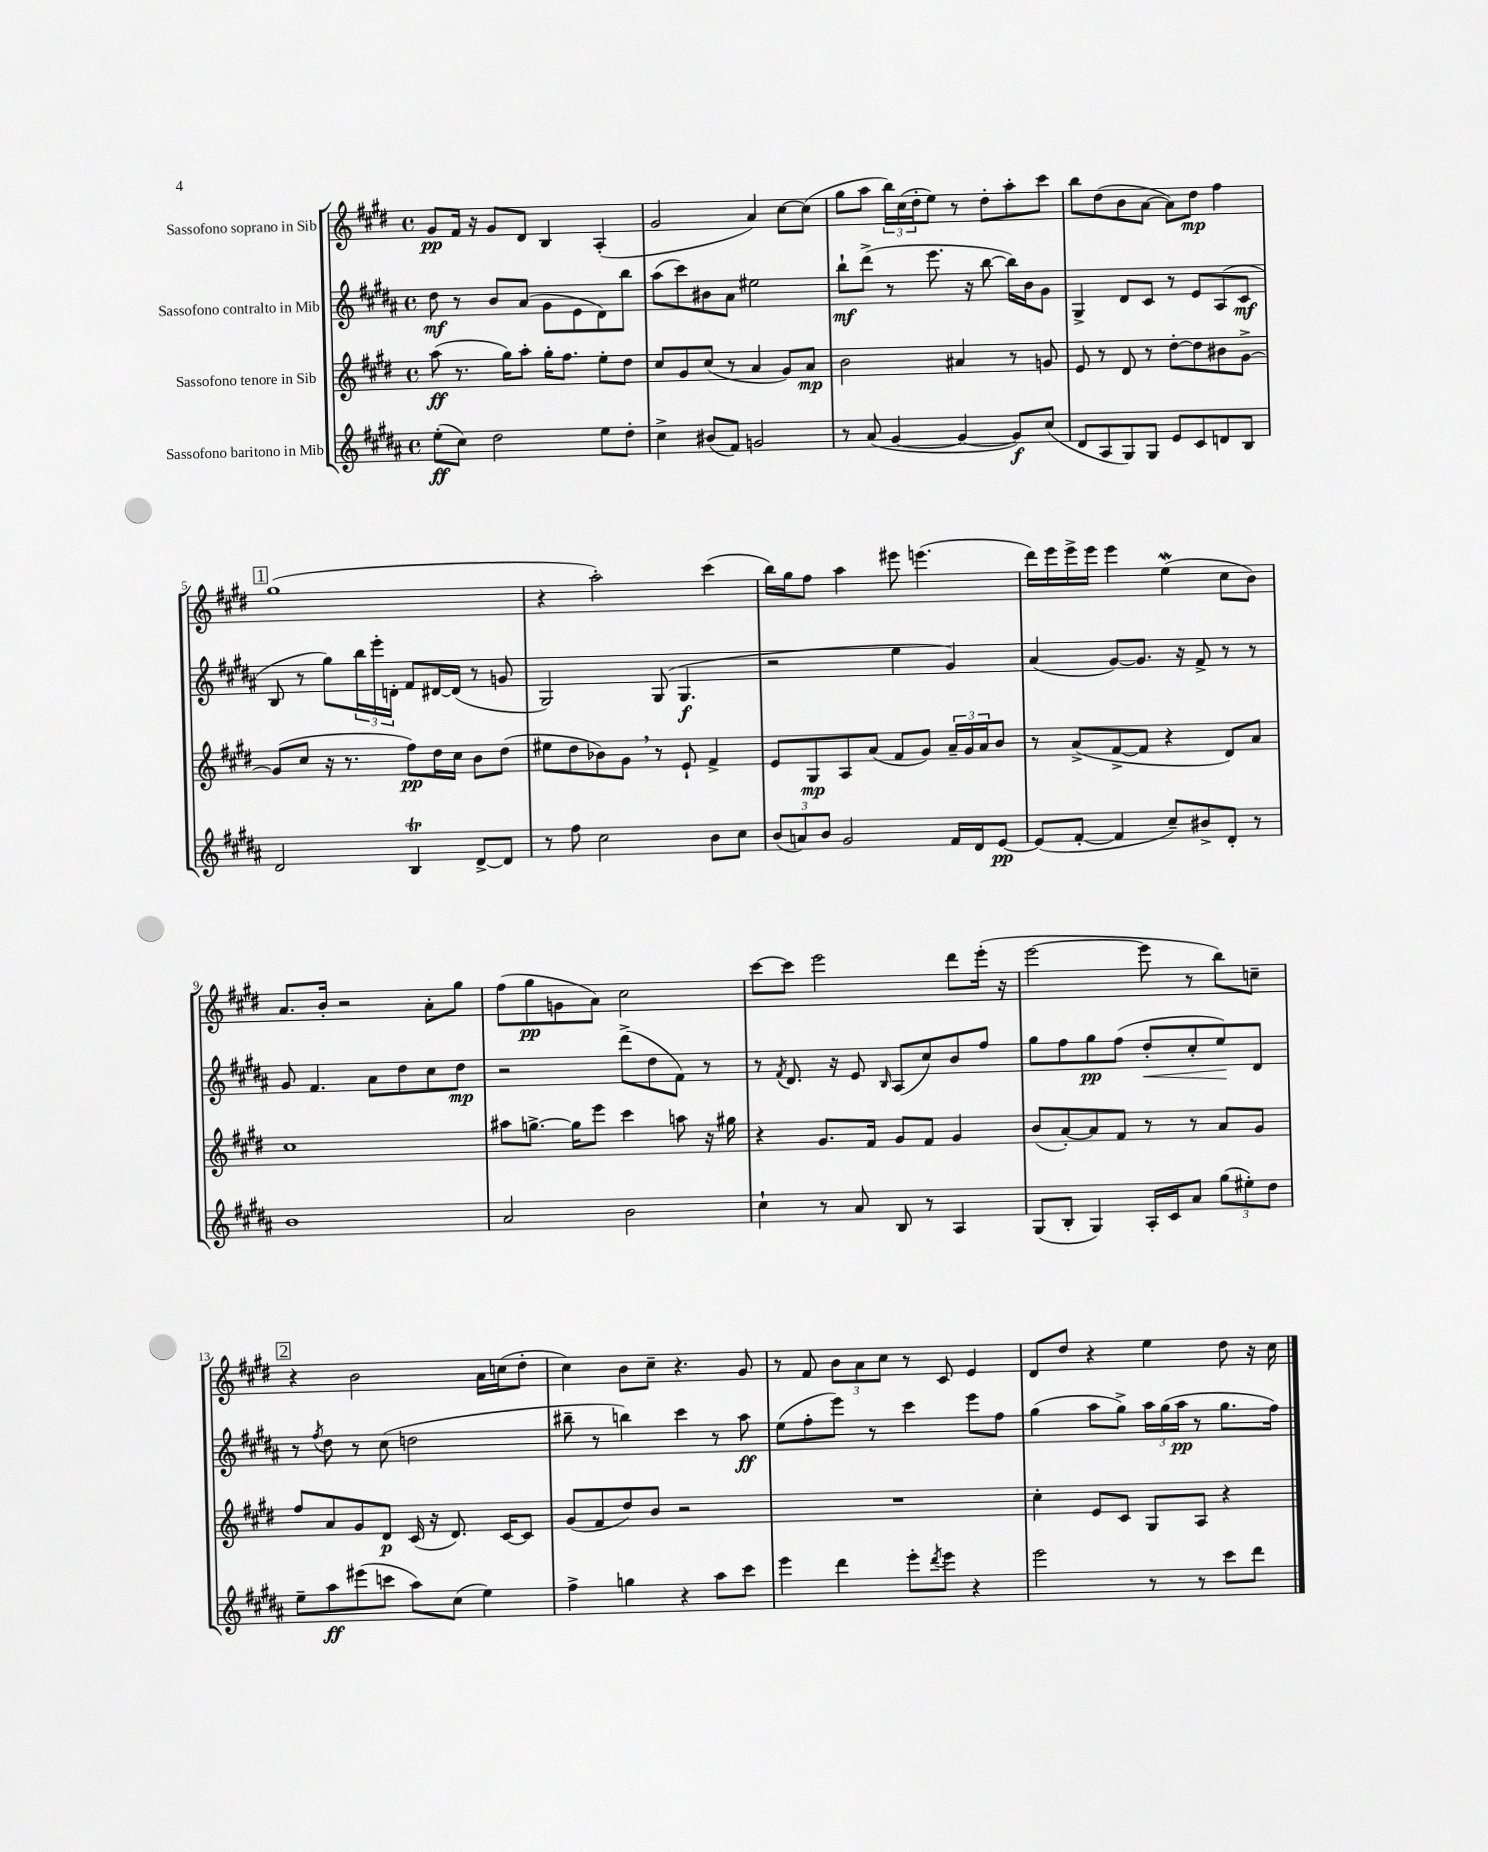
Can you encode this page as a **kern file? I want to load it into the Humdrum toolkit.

**kern	**kern	**kern	**kern
*staff4	*staff3	*staff2	*staff1
*clefG2	*clefG2	*clefG2	*clefG2
*k[f#c#g#d#a#]	*k[f#c#g#d#]	*k[f#c#g#d#a#]	*k[f#c#g#d#]
*M4/4	*M4/4	*M4/4	*M4/4
*met(c)	*met(c)	*met(c)	*met(c)
(8ee'\L	(8aa\	8dd#\	8g#/L
8cc#\J)	8.r	8r	16f#/Jk
.	.	.	16r
2dd#\	.	8b/L	8g#/L
.	16gg#\LK)	.	.
.	8aa'\J	(8a#/J	8d#/J
.	16gg#'\LK	8g#\L	4B/
.	8.ff#\J	.	.
.	.	8e\	.
8ee\L	8ee'\L	8d#\)	(4A'/
8dd#'\J	8dd#\J	8bb\J	.
=	=	=	=
4cc#^\	8cc#/L	(8aa#\L	2g#/
.	8g#/	8ccc#\)	.
(8b#/L	(8cc#/J	8b#\	.
8f#/J)	8r	8a#\J	.
2g/	4a/	2ee#\	4a/)
.	8g#/L)	.	[8cc#\L
.	8a/J	.	(8cc#\]J
=	=	=	=
8r	2b\	8bb`\L	8gg#\L
(8a#/	.	(8ddd#^\J	8aa\J
[4g#/	.	8r	24bb\LL)
.	.	.	(24cc#\
.	.	.	24dd#'\J
.	.	8.eee\	8ee\J)
4g#/_	4a#/	.	8r
.	.	16r	.
.	.	[8bb\	8dd#'\L
8g#/]L)	8r	16bb\]LL)	8aa'\
.	.	16b\J	.
(8cc#/J	8g/	8g#\J	8ccc#\J
=	=	=	=
8d#/L	8e/	4G#^/	8bb\L
8A#/	8r	.	(8dd#\
8G#/)	8d#/	8d#/L	8b\
8G#/J	8r	8c#/J	[8a\J
8e/L	[8dd#'\L	8r	8a\]L)
8c#/	8dd#\]	8e/L	8dd#\J
8d/	8b#\	(8A#/	4ff#\
8B/J	[8g#^\J	8c#/J	.
=	=	=	=
2d#/	(8g#/]L	8B/	(1gg#
.	8cc#/J	8r	.
.	16r	8gg#\L)	.
.	8.r	.	.
.	.	24bb\L	.
.	.	24eee'\	.
.	.	24d'\JJ	.
4B/	8ff#\L)	8f#/L	.
.	16dd#\L	[16d#/L	.
.	16cc#\JJ	(16d#/]JJ	.
[8d#^/L	8b\L	8r	.
8d#/]J	(8dd#\J	8g/	.
=	=	=	=
8r	8ee#\L	2G#/)	4r
8ff#\	8dd#\	.	.
2cc#\	8b-\)	.	2aa'\)
.	8g#\J	.	.
.	8r	(8G#/	.
.	8e`/	4.G#/	.
8b\L	4f#^/	.	(4ccc#\
8cc#\J	.	.	.
=	=	=	=
(12b/L	8e/L	2r	16bb\LL)
.	.	.	16gg#\J
12a/)	.	.	.
.	8G#/	.	8ff#\J
12b/J	.	.	.
2g#/	8A/	.	4aa\
.	(8a/J	.	.
.	8f#/L	4ee\	8eee#\
.	8g#/J)	.	(4.eee\
16f#/LL	24a~/LL	4g#/)	.
.	24g#/	.	.
16d#/J	.	.	.
.	24a/J	.	.
[8e/J	8b/J	.	.
=	=	=	=
(8e/]L	8r	(4a#/	16ddd#\LL)
.	.	.	16eee\
[8f#'/J	(8a^/L	.	16eee^\
.	.	.	16eee\JJ
4f#/]	[8f#^/	[8g#/L)	4eee\
.	8f#/]J	8.g#/]J	.
8cc#~/L)	4r	.	(4ee\
.	.	16r	.
8b#^/	.	8f#^/	.
8d#'/J	8d#/L)	8r	8cc#\L
8r	8a/J	8r	8b\J)
=	=	=	=
1b	1cc#	8g#/	8.a/L
.	.	4.f#/	.
.	.	.	16b'/Jk
.	.	.	2r
.	.	8a#\L	.
.	.	8dd#\	.
.	.	8cc#\	8a'\L
.	.	8dd#\J	8gg#\J
=	=	=	=
2a#/	8aa#\L	2r	(8ff#\L
.	[8.gg^\J	.	8gg#\
.	.	.	8g\
.	16gg\]LK	.	.
.	8eee\J	.	8a\J)
2b\	4ccc#\	(8ddd#^\L	2cc#\
.	.	8dd#\	.
.	8aa\	8f#\J)	.
.	16r	8r	.
.	16gg#\	.	.
=	=	=	=
4cc#`\	4r	8r	[8ccc#\L
.	.	8qf#/	.
.	.	8.d#/	8ccc#\]J
8r	8.g#/L	.	2eee\
.	.	16r	.
8a#/	.	8e/	.
.	16f#/Jk	.	.
.	.	16qqB/	.
8B/	8g#/L	(8A#/L	.
8r	8f#/J	8cc#/)	.
4A#/	4g#/	8b/	8ddd#\L
.	.	8ff#/J	(16eee'\Jk
.	.	.	16r
=	=	=	=
(8G#/L	(8b/L	8gg#\L	[2eee\
8B'/J	[8a'/)	8ff#\	.
4G#/)	8a/]	8gg#\	.
.	8f#/J	(8ff#\J	.
16A#'/LL	8r	8dd#'/L	8eee\]
16c#/J	.	.	.
8a#/J	8r	8cc#'/	8r
(12gg#\L	8a/L	8ee/)	8bb\L)
12ee#'\)	.	.	.
.	8g#/J	8d#/J	8cc~\J
12dd#\J	.	.	.
=	=	=	=
8ee~\L	8ff#/L	8r	4r
.	.	8qff#/	.
8aa#\	8a/	8dd#\	.
(8eee#\	8g#/	8r	2b\
8ccc\J	8d#/J	(8cc#\	.
8aa#\L)	(16c#/	2dd\	.
.	16r	.	.
(8cc#\J	8.d#/)	.	.
4ee\)	.	.	16a\LL
.	[16c#/LK	.	(16cc\J
.	8c#/]J	.	8dd#'\J
=	=	=	=
4ff#^\	(8g#/L	8bb#~\	4cc#\)
.	8f#/	8r	.
4gg\	8dd#/)	4bb\)	8b\L
.	8b/J	.	8cc#~\J
4r	2r	4ccc#\	4.r
8aa#\L	.	8r	.
8ccc#\J	.	8aa#\	8g#/
=	=	=	=
4eee\	1r	(8ee\L	8r
.	.	8ff#'\	8f#/
4ddd#\	.	8eee\J)	12b\L
.	.	.	12a\
.	.	8r	.
.	.	.	12cc#\J
8eee'\L	.	4ccc#\	8r
8qddd#/	.	.	.
8eee\J	.	.	8c#/
4r	.	8eee\L	4e/
.	.	8ff#\J	.
=	=	=	=
2eee\	4cc#'\	(4gg#\	8d#/L
.	.	.	8dd#/J
.	8e/L	8aa#\L	4r
.	8c#/J	8gg#^\J)	.
8r	8G#/L	24aa#\LL	4ee\
.	.	(24gg#\	.
.	.	24aa#\JJ	.
8r	8A/J	8r	.
8ccc#\L	4r	8.gg#\L	8dd#\
8ddd#\J	.	.	16r
.	.	16ff#\Jk)	16cc#\
==	==	==	==
*-	*-	*-	*-
